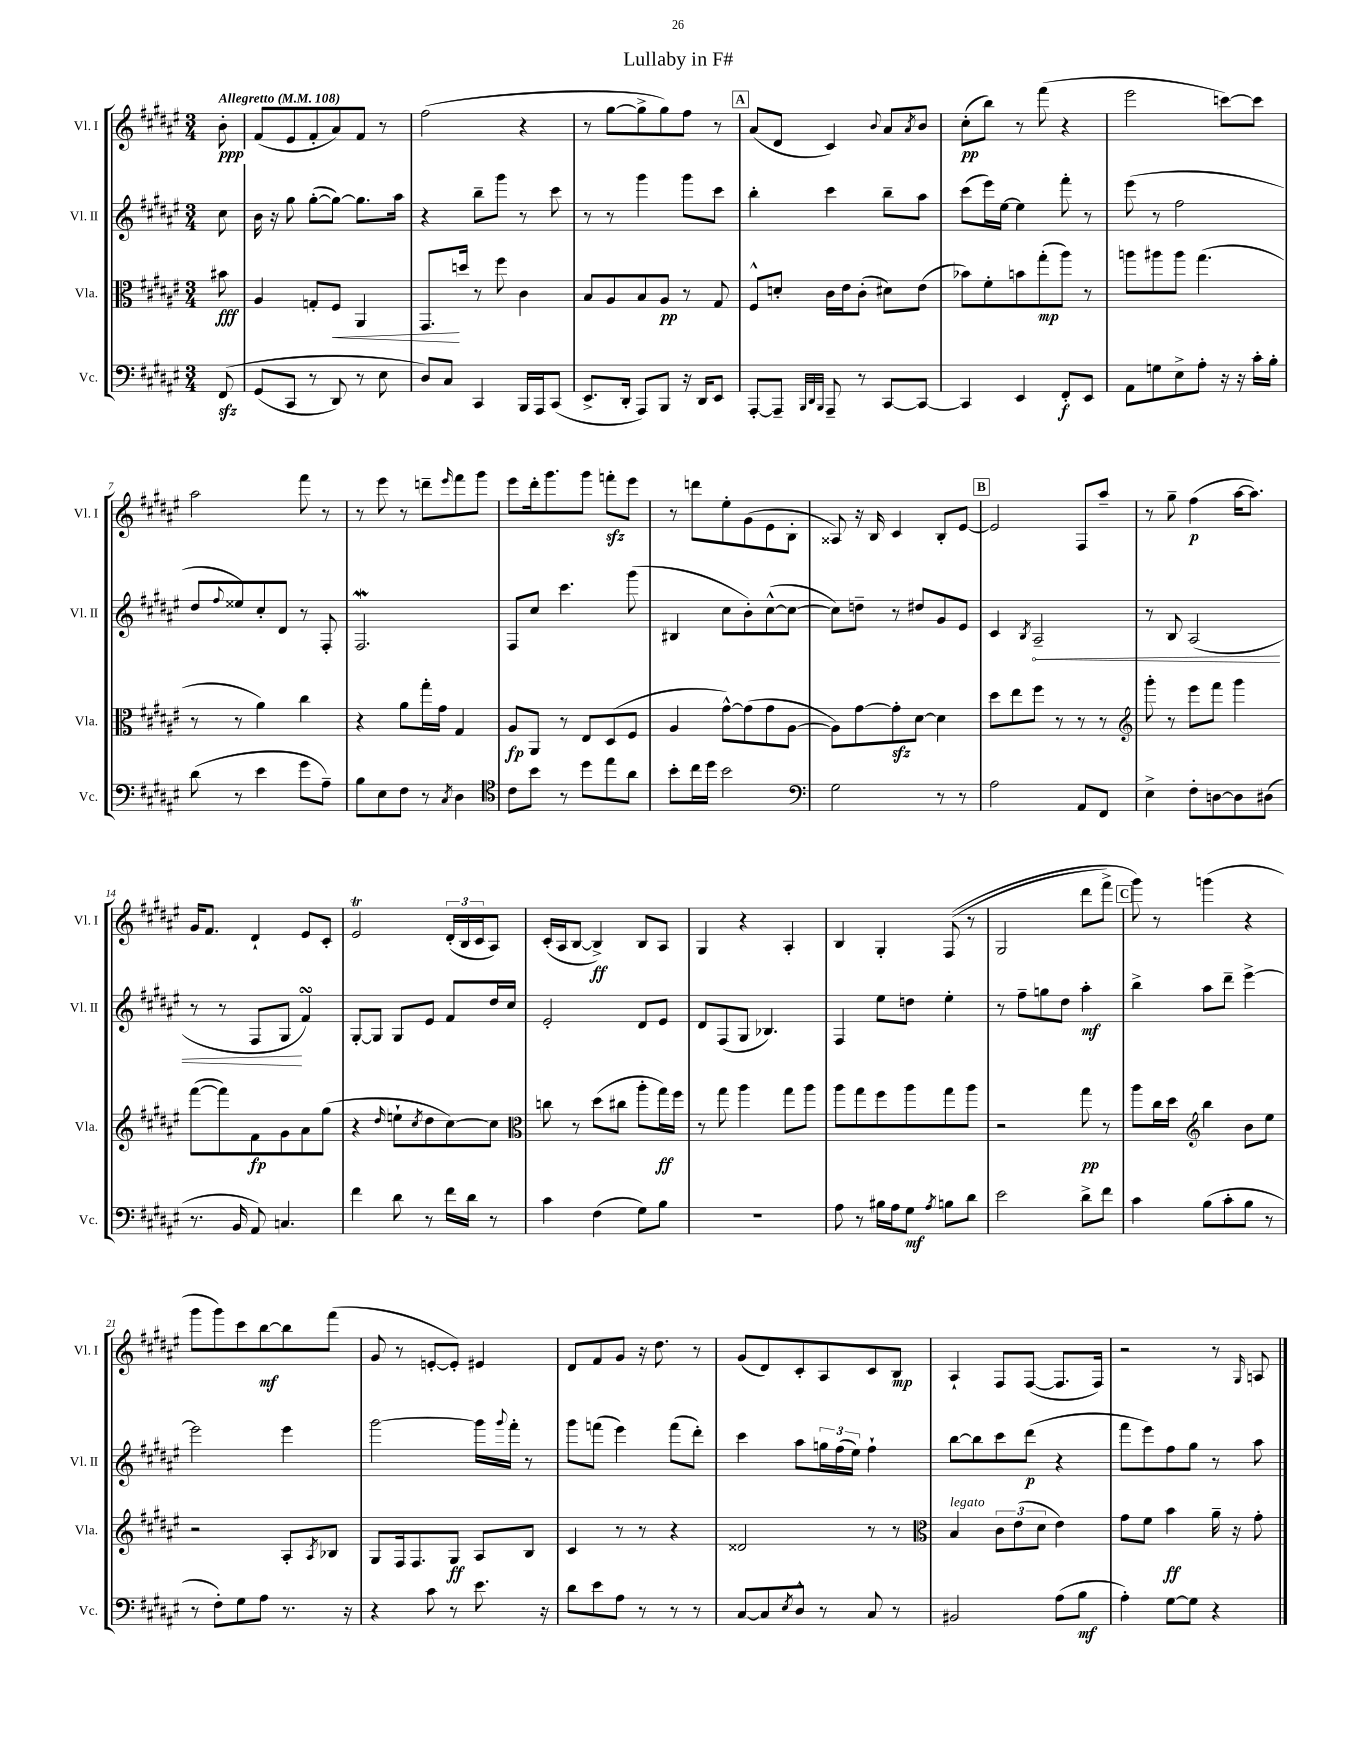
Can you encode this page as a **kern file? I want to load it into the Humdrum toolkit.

**kern	**dynam	**kern	**dynam	**kern	**dynam	**kern	**dynam
*part4	*part4	*part3	*part3	*part2	*part2	*part1	*part1
*staff4	*staff4	*staff3	*staff3	*staff2	*staff2	*staff1	*staff1
*I"Vc.	*	*I"Vla.	*	*I"Vl. II	*	*I"Vl. I	*
*I'Vc.	*	*I'Vla.	*	*I'Vl. II	*	*I'Vl. I	*
*clefF4	*	*clefC3	*	*clefG2	*	*clefG2	*
*k[f#c#g#d#a#e#]	*	*k[f#c#g#d#a#e#]	*	*k[f#c#g#d#a#e#]	*	*k[f#c#g#d#a#e#]	*
*M3/4	*	*M3/4	*	*M3/4	*	*M3/4	*
*MM108	*	*MM108	*	*MM108	*	*MM108	*
=	=	=	=	=	=	=	=
!	!	!	!	!	!	!LO:TX:a:B:t=Allegretto	!
(8FF#zz/	.	8b#X\	fff	8cc#\	.	8b'\	ppp
=1	=1	=1	=1	=1	=1	=1	=1
(8GG#/L	.	4A#/	.	16b\	.	(8f#/L	.
.	.	.	.	16r	.	.	.
8CC#/J	.	.	.	8gg#\	.	8e#/	.
8r	.	8Gn'/L	.	([8gg#'\L	.	8f#'/	.
!	!	!	!LO:HP:b	!	!	!	!
8DD#/)	.	8F#/J	<	8gg#\J_)	.	8a#/)	.
8r	.	4AA#/	.	8.gg#\L]	.	8f#/J	.
8E#\	.	.	.	.	.	8r	.
.	.	.	.	16aa#\Jk	.	.	.
=2	=2	=2	=2	=2	=2	=2	=2
8D#/L)	.	8.GG#/L	.	4r	.	(2ff#\	.
8C#/J	.	.	.	.	.	.	.
.	.	16ddn/Jk	[	.	.	.	.
4CC#/	.	8r	.	8bb~\L	.	.	.
.	.	8ff#\	.	8ggg#\J	.	.	.
16BBB/LL	.	4c#\	.	8r	.	4r	.
16AAA#/J	.	.	.	.	.	.	.
(8CC#/J	.	.	.	8ccc#\	.	.	.
=3	=3	=3	=3	=3	=3	=3	=3
8.EE#^/L	.	8B/L	.	8r	.	8r	.
.	.	8A#/	.	8r	.	[8gg#\L	.
16DD#'/Jk	.	.	.	.	.	.	.
8AAA#/L)	.	8B/	.	4ggg#\	.	8gg#^\]	.
8BBB/J	.	8A#/J	pp	.	.	8gg#\)	.
16r	.	8r	.	8ggg#\L	.	8ff#\J	.
16DD#/KL	.	.	.	.	.	.	.
8EE#/J	.	8G#/	.	8ccc#\J	.	8r	.
!!LO:REH:place=s1:t=A
=4	=4	=4	=4	=4	=4	=4	=4
[8AAA#'/L	.	8F#^^/L	.	4bb'\	.	(8a#/L	.
8AAA#~/J]	.	8dn'/J	.	.	.	8d#/J	.
32qqBBB/LLL	.	.	.	.	.	.	.
32qqDD#/	.	.	.	.	.	.	.
32qqBBB/JJJ	.	.	.	.	.	.	.
8AAA#~/	.	16c#\LL	.	4ccc#\	.	4c#/)	.
.	.	16e#\J	.	.	.	.	.
8r	.	(8c#'\J	.	.	.	.	.
.	.	.	.	.	.	8qqb/	.
[8CC#/L	.	8d#X\L)	.	8bb~\L	.	8a#/L	.
.	.	.	.	.	.	8qa#/	.
8CC#/J_	.	(8e#\J	.	8aa#\J	.	8b/J	.
=5	=5	=5	=5	=5	=5	=5	=5
4CC#/]	.	8b-X\L)	.	(8ccc#\L	.	(8cc#'\L	pp
.	.	8f#'\	.	16eee#\L)	.	8bb\J)	.
.	.	.	.	[16ee#\JJ	.	.	.
4EE#/	.	8bn\	.	4ee#\]	.	8r	.
.	.	(8gg#'\	mp	.	.	(8fff#\	.
8FF#'/L	f	8aa#\J)	.	8fff#'\	.	4r	.
8EE#/J	.	8r	.	8r	.	.	.
=6	=6	=6	=6	=6	=6	=6	=6
8AA#\L	.	8aan\L	.	(8eee#\	.	2eee#\	.
8Gn\	.	8aa#X\	.	8r	.	.	.
8E#^\	.	8aa#\J	.	2ff#\	.	.	.
8A#'\J	.	(4.gg#\	.	.	.	.	.
16r	.	.	.	.	.	[8cccn\L)	.
16r	.	.	.	.	.	.	.
16c#'\LL	.	.	.	.	.	8ccc\J]	.
16B'\JJ	.	.	.	.	.	.	.
!!LO:LB:g=z
=7	=7	=7	=7	=7	=7	=7	=7
(8d#\	.	8r	.	8dd#/L	.	2aa#\	.
.	.	.	.	8qqff#/	.	.	.
8r	.	8r	.	8ee##X/)	.	.	.
4e#\	.	4a#\)	.	8cc#'/	.	.	.
.	.	.	.	8d#/J	.	.	.
8g#\L	.	4cc#\	.	8r	.	8fff#\	.
8A#~\J)	.	.	.	8F#'/	.	8r	.
=8	=8	=8	=8	=8	=8	=8	=8
8B\L	.	4r	.	2.F#w/	.	8r	.
8E#\	.	.	.	.	.	8eee#\	.
8F#\J	.	8a#\L	.	.	.	8r	.
8r	.	16gg#'\L	.	.	.	8dddn~\L	.
.	.	16g#\JJ	.	.	.	.	.
8qC#/	.	.	.	.	.	16qqeee#/	.
4D#\	.	4G#/	.	.	.	8fff#\	.
.	.	.	.	.	.	8ggg#\J	.
=9	=9	=9	=9	=9	=9	=9	=9
*clefC4	*	*	*	*	*	*	*
8c#\L	.	8A#/L	fp	8F#/L	.	8eee#\L	.
8b\J	.	8AA#/J	.	8cc#/J	.	16ddd#'\k	.
.	.	.	.	.	.	8.ggg#\	.
8r	.	8r	.	4.ccc#\	.	.	.
8dd#\L	.	8E#/L	.	.	.	8ggg#\J	.
8ee#\	.	(8D#/	.	.	.	8fffnzz'\L	.
8a#\J	.	8F#/J	.	(8ggg#\	.	8eee#\J	.
=10	=10	=10	=10	=10	=10	=10	=10
8b'\L	.	4A#/	.	4B#X/	.	8r	.
16cc#\L	.	.	.	.	.	8dddn\L	.
16dd#\JJ	.	.	.	.	.	.	.
2b\	.	[8g#^^\L)	.	8cc#\L	.	8ee#'\	.
.	.	(8g#\]	.	8b'\)	.	(8g#\	.
.	.	8g#\	.	([8cc#^^\	.	8e#\	.
.	.	[8A#\J	.	8cc#\J_	.	8B'\J	.
=11	=11	=11	=11	=11	=11	=11	=11
*clefF4	*	*	*	*	*	*	*
2G#\	.	8A#\L])	.	8cc#\L])	.	8A##X/)	.
.	.	[8g#\	.	8ddn~\J	.	16r	.
.	.	.	.	.	.	16B/	.
.	.	8g#zz'\]	.	8r	.	4c#/	.
.	.	[8d#\J	.	8dd#X/L	.	.	.
8r	.	4d#\]	.	8g#/	.	8B'/L	.
8r	.	.	.	8e#/J	.	[8e#/J	.
!!LO:REH:place=s1:t=B
=12	=12	=12	=12	=12	=12	=12	=12
2A#\	.	8dd#\L	.	4c#/	.	2e#/]	.
.	.	8ee#\	.	.	.	.	.
.	.	.	.	8qB/	.	.	.
!	!	!	!	!	!LO:HP:b	!	!
.	.	8ff#\J	.	2A#~/	<	.	.
.	.	8r	.	.	.	.	.
8AA#/L	.	8r	.	.	.	8F#/L	.
8FF#/J	.	8r	.	.	.	8aa#~/J	.
=13	=13	=13	=13	=13	=13	=13	=13
*	*	*clefG2	*	*	*	*	*
4E#^\	.	8ggg#'\	.	8r	.	8r	.
.	.	8r	.	8B/	.	8gg#~\	.
8F#'\L	.	8eee#\L	.	(2A#/	.	(4ff#\	p
[8Dn\	.	8fff#\J	.	.	.	.	.
8D\]	.	4ggg#\	.	.	.	[16aa#\KL	.
.	.	.	.	.	.	8.aa#\J])	.
(8D#X\J	.	.	.	.	.	.	.
!!LO:LB:g=z
=14	=14	=14	=14	=14	=14	=14	=14
8.r	.	([8fff#\L	.	8r	.	16g#/KL	.
.	.	.	.	.	.	8.f#/J	.
.	.	8fff#\])	.	8r	.	.	.
16BB/	.	.	.	.	.	.	.
8AA#/)	.	8f#\	fp	8F#/L	.	4d#`/	.
4.Cn/	.	8g#\	.	8G#/J	.	.	.
.	.	8a#\	.	4f#sSSs/)	[	8e#/L	.
.	.	(8gg#\J	.	.	.	8c#'/J	.
=15	=15	=15	=15	=15	=15	=15	=15
4f#\	.	4r	.	[8G#'/L	.	2e#t/	.
.	.	.	.	8G#/J]	.	.	.
.	.	16qqdd#/	.	.	.	.	.
8d#\	.	8een`\L	.	8G#/L	.	.	.
.	.	8qcc#/	.	.	.	.	.
8r	.	8dd#\	.	8e#/J	.	.	.
16f#\LL	.	[8cc#\)	.	8f#/L	.	(24d#'/LL	.
.	.	.	.	.	.	24B/	.
16d#\JJ	.	.	.	.	.	.	.
.	.	.	.	.	.	24c#/J	.
8r	.	8cc#\J]	.	16dd#/L	.	8A#/J)	.
.	.	.	.	16cc#/JJ	.	.	.
=16	=16	=16	=16	=16	=16	=16	=16
*	*	*clefC3	*	*	*	*	*
4c#\	.	8ccn\	.	2e#'/	.	(16c#'/LL	.
.	.	.	.	.	.	16A#/J	.
.	.	8r	.	.	.	[8B/J	.
(4F#\	.	(8dd#\L	.	.	.	4B^/])	ff
.	.	8cc#X\J	.	.	.	.	.
8G#\L)	.	8aa#'\L	.	8d#/L	.	8B/L	.
8B\J	.	16gg#\L)	ff	8e#/J	.	8A#/J	.
.	.	16ff#\JJ	.	.	.	.	.
=17	=17	=17	=17	=17	=17	=17	=17
2.r	.	8r	.	8d#/L	.	4G#/	.
.	.	8gg#\	.	(8F#/	.	.	.
.	.	4aa#\	.	8G#/J	.	4r	.
.	.	.	.	4.B-X/)	.	.	.
.	.	8gg#\L	.	.	.	4A#'/	.
.	.	8aa#\J	.	.	.	.	.
=18	=18	=18	=18	=18	=18	=18	=18
8A#\	.	8aa#\L	.	4F#/	.	4B/	.
8r	.	8gg#\	.	.	.	.	.
16B#X\LL	.	8ff#\	.	8ee#\L	.	4G#'/	.
16A#\J	.	.	.	.	.	.	.
8G#\J	mf	8aa#\	.	8ddn\J	.	.	.
8qA#/	.	.	.	.	.	.	.
8Bn\L	.	8gg#\	.	4ee#'\	.	((8F#/	.
8d#\J	.	8aa#\J	.	.	.	8r	.
=19	=19	=19	=19	=19	=19	=19	=19
2e#\	.	2r	.	8r	.	2G#/	.
.	.	.	.	8ff#~\L	.	.	.
.	.	.	.	8ggn\	.	.	.
.	.	.	.	8dd#\J	.	.	.
8d#^\L	.	8gg#\	pp	4aa#'\	mf	8ddd#\L	.
8f#\J	.	8r	.	.	.	8fff#^\J)	.
!!LO:REH:place=s1:t=C
=20	=20	=20	=20	=20	=20	=20	=20
4c#\	.	8aa#\L	.	4bb^\	.	8ggg#\)	.
.	.	16cc#\L	.	.	.	8r	.
.	.	16dd#\JJ	.	.	.	.	.
*	*	*clefG2	*	*	*	*	*
(8B\L	.	4bb\	.	8aa#\L	.	(4gggn\	.
8c#'\	.	.	.	8ddd#~\J	.	.	.
8B\J	.	8b\L	.	[4eee#^\	.	4r	.
8r	.	8ee#\J	.	.	.	.	.
!!LO:LB:g=z
=21	=21	=21	=21	=21	=21	=21	=21
8r	.	2r	.	2eee#\]	.	8ggg#\L	.
8F#'\L)	.	.	.	.	.	8ggg#\)	.
8G#\	.	.	.	.	.	8ccc#\	.
8A#\J	.	.	.	.	.	[8bb\	mf
8.r	.	8A#'/L	.	4eee#\	.	8bb\]	.
.	.	8qA#/	.	.	.	.	.
.	.	8B-X/J	.	.	.	(8fff#\J	.
16r	.	.	.	.	.	.	.
=22	=22	=22	=22	=22	=22	=22	=22
4r	.	8G#/L	.	[2ggg#\	.	8g#/	.
.	.	16F#/k	.	.	.	8r	.
.	.	8.F#/	.	.	.	.	.
8c#\	.	.	.	.	.	[8en'/L	.
8r	.	8G#/J	ff	.	.	8e'/J])	.
8.e#\	.	8A#/L	.	16ggg#\LL]	.	4e#X/	.
.	.	.	.	8qqggg#/	.	.	.
.	.	.	.	16fff#'\JJ	.	.	.
.	.	8B/J	.	8r	.	.	.
16r	.	.	.	.	.	.	.
=23	=23	=23	=23	=23	=23	=23	=23
8d#\L	.	4c#/	.	8ggg#\L	.	8d#/L	.
8e#\	.	.	.	(8fffn\J	.	8f#/	.
8A#\J	.	8r	.	4eee#\)	.	8g#/J	.
8r	.	8r	.	.	.	16r	.
.	.	.	.	.	.	8.dd#\	.
8r	.	4r	.	(8fff\L	.	.	.
8r	.	.	.	8ddd#'\J)	.	8r	.
=24	=24	=24	=24	=24	=24	=24	=24
[8C#/L	.	2d##X/	.	4ccc#\	.	(8g#/L	.
8C#/]	.	.	.	.	.	8d#/)	.
8qE#/	.	.	.	.	.	.	.
8D#^^/J	.	.	.	8aa#\L	.	8c#'/	.
8r	.	.	.	24ggn\L	.	8A#/	.
.	.	.	.	(24ff#\	.	.	.
.	.	.	.	24ee#\JJ)	.	.	.
8C#/	.	8r	.	4ff#`\	.	8c#/	.
8r	.	8r	.	.	.	8B/J	mp
=25	=25	=25	=25	=25	=25	=25	=25
*	*	*clefC3	*	*	*	*	*
!	!	!LO:TX:a:i:t=legato	!	!	!	!	!
2BB#X/	.	4B/	.	[8bb\L	.	4A#`/	.
.	.	.	.	8bb\]	.	.	.
.	.	12c#\L	.	8ccc#\	.	8F#/L	.
.	.	(12e#\	.	.	.	.	.
.	.	.	.	(8ddd#\J	p	([8F#/J	.
.	.	12d#\J	.	.	.	.	.
(8A#\L	.	4e#\)	.	4r	.	8.F#/L]	.
8B\J	mf	.	.	.	.	.	.
.	.	.	.	.	.	16F#/Jk)	.
=26	=26	=26	=26	=26	=26	=26	=26
4A#'\)	.	8g#\L	.	8fff#\L	.	2r	.
.	.	8f#\J	.	8eee#\)	.	.	.
[8G#\L	.	4b\	ff	8ff#\	.	.	.
8G#\J]	.	.	.	8gg#\J	.	.	.
4r	.	16a#~\	.	8r	.	8r	.
.	.	16r	.	.	.	.	.
.	.	.	.	.	.	16qqG#/	.
.	.	8g#'\	.	8aa#\	.	8An/	.
==	==	==	==	==	==	==	==
*-	*-	*-	*-	*-	*-	*-	*-
